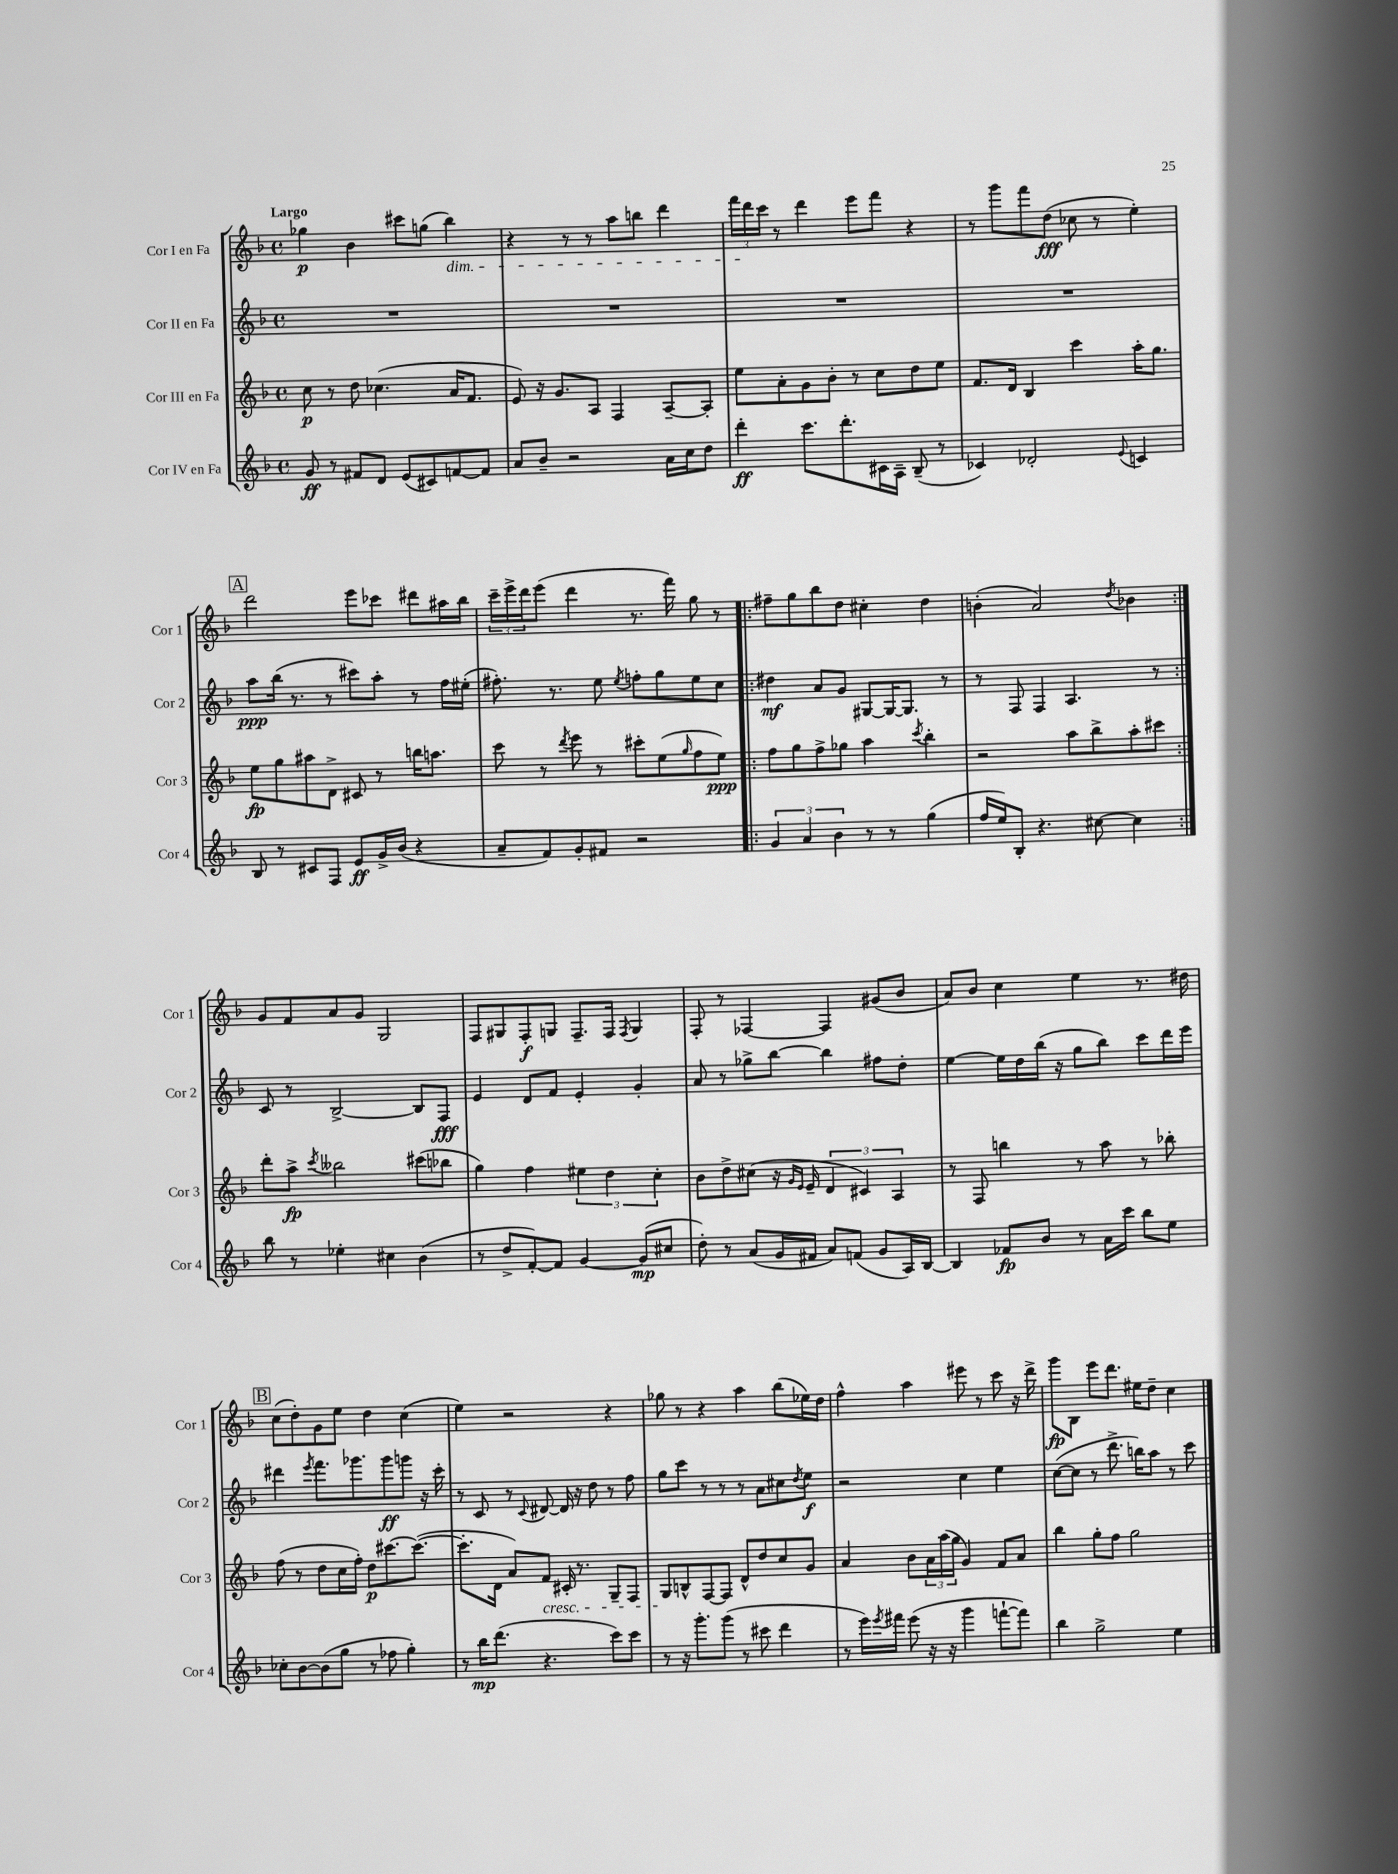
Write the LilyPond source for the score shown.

<<
\new StaffGroup <<
\new Staff = "s0" \with { instrumentName = "Cor I en Fa" shortInstrumentName = "Cor 1" } {
    \clef treble \key f \major \defaultTimeSignature \time 4/4 \tempo "Largo"
    ges''4\p bes'4 cis'''8 g''8( bes''4\dim) |
    r4 r8 r8 a''8 b''8 d'''4 |
    \tuplet 3/2 { f'''16 d'''16\! c'''16 } r8 d'''4 e'''8 f'''8 r4 |
    r8 g'''8 f'''8 d''8\fff( ces''8 r8 e''4-.) |
    \mark \markup { \box "A" } d'''2 e'''8 ces'''8 dis'''8 ais''16 bes''16 |
    \tuplet 3/2 { c'''16-- e'''16-> d'''16 } e'''8( d'''4 r8. f'''16) g''8 r8 |
    \repeat volta 2 { fis''8-- g''8 bes''8 d''8 cis''4-. d''4 |
    b'4-.( a'2) \acciaccatura { d''8 } bes'4 | }
    g'8 f'8 a'8 g'8 g2 |
    f8 gis8 f8-.\f g8 f8.-- f16 \acciaccatura { f8 } g4 |
    f8-. r8 fes4~ fes4 gis'8( bes'8 |
    a'8) bes'8 c''4 e''4 r8. dis''16 |
    \mark \markup { \box "B" } c''8( d''8-.) g'8 e''8 d''4 c''4( |
    e''4) r2 r4 |
    ges''8 r8 r4 a''4 bes''8( ees''16) d''16 |
    f''4-^ a''4 eis'''8 r8 c'''8 r16 d'''16-> |
    g'''8\fp bes8 e'''8 d'''8. eis''16 d''8-- c''4 \bar "|." |
}
\new Staff = "s1" \with { instrumentName = "Cor II en Fa" shortInstrumentName = "Cor 2" } {
    \clef treble \key f \major \defaultTimeSignature \time 4/4
    R1 |
    R1 |
    R1 |
    R1 |
    \mark \markup { \box "A" } a''8\ppp bes''16( r8. r8 cis'''8) a''8-. r8 f''16 eis''16-.( |
    fis''8.-.) r8. e''8 \acciaccatura { e''8 } f''8-. g''8 e''8 c''8 |
    \repeat volta 2 { dis''4\mf a'8 g'8 gis8~ gis16~ gis8. r8 |
    r8 f8 f4 a4. r8 | }
    c'8 r8 bes2~-> bes8 f8\fff |
    e'4 d'8 f'8 e'4-. g'4-. |
    a'8 r8 ges''8-> bes''8~ bes''4 fis''8 d''8-. |
    e''4~ e''16 d''16 bes''16( r16 g''8 bes''8) c'''8 d'''16 e'''16 |
    \mark \markup { \box "B" } dis'''4 \acciaccatura { e'''8 } f'''8. ges'''8. ges'''8\ff g'''8 r16 c'''16-. |
    r8 c'8 r8 \appoggiatura { c'8 } dis'8~ dis'16 r16 d''8 r8 f''8 |
    g''8 c'''8 r8 r8 r8 a'8 cis''8 \acciaccatura { d''8 } e''8\f |
    r2 c''4 e''4 |
    c''8~( c''8 r8 d'''8.-> b''16) a''8 r8 c'''8 \bar "|." |
}
\new Staff = "s2" \with { instrumentName = "Cor III en Fa" shortInstrumentName = "Cor 3" } {
    \clef treble \key f \major \defaultTimeSignature \time 4/4
    c''8\p r8 d''8 ces''4.( a'16 f'8. |
    e'8) r16 g'8. a8 f4 a8~-- a8-. |
    e''8 a'8-. g'8 bes'8-. r8 c''8 d''8 e''8 |
    f'8. d'16 bes4 c'''4 a''16-. g''8. |
    \mark \markup { \box "A" } e''8\fp g''8 ais''8 d'8-> cis'8 r8 b''16 a''8. |
    c'''8 r8 \acciaccatura { d'''8 } e'''8 r8 cis'''8-. e''8( \grace { g''16 } f''8 e''8\ppp) |
    \repeat volta 2 { f''8 g''8 f''8-> ges''8 a''4 \acciaccatura { c'''8 } bes''4-. |
    r2 a''8 bes''8-> a''8-. cis'''8 | }
    d'''8-. a''8->\fp \acciaccatura { c'''8 } beses''2 cis'''8( bes''8 |
    g''4) f''4 \tuplet 3/2 { eis''4 d''4 c''4-. } |
    bes'8 d''8-> cis''8( r16 \grace { g'16 e'16 } e'16-- \tuplet 3/2 { d'4 cis'4) a4 } |
    r8 f8 b''4 r8 a''8 r8 bes''8-. |
    \mark \markup { \box "B" } f''8( r8 d''8 c''16 f''16-.) d''8\p cis'''8.~ cis'''8.~( |
    cis'''8.-. d'16 a'8) f'8\cresc cis'16-. r8. g8-- f8 |
    g8\! b8-^ f8~ f8 d'8-^ d''8 c''8 g'8 |
    a'4 bes'8 \tuplet 3/2 { a'16 a''16( g''16 } g'4) f'8 a'8 |
    bes''4 g''8-. f''8 g''2 \bar "|." |
}
\new Staff = "s3" \with { instrumentName = "Cor IV en Fa" shortInstrumentName = "Cor 4" } {
    \clef treble \key f \major \defaultTimeSignature \time 4/4
    g'8\ff r8 fis'8 d'8 e'8( cis'8) f'8~ f'8 |
    a'8 bes'8-- r2 a'16 c''16 d''8 |
    d'''4-.\ff c'''8. d'''8.-. cis'16 a16-- bes8--( r8 |
    ces'4) des'2-. \appoggiatura { e'8 } c'4 |
    \mark \markup { \box "A" } bes8 r8 cis'8 f8 e'8\ff g'16-> bes'16( r4 |
    a'8-- f'8) g'8-. fis'8 r2 |
    \repeat volta 2 { \tuplet 3/2 { g'4 a'4 bes'4 } r8 r8 g''4( |
    f''16 e''16) bes8-. r4. cis''8~ cis''4 | }
    bes''8 r8 ees''4-. cis''4 bes'4( |
    r8 d''8-> f'8~-.) f'8 g'4~ g'8\mp( cis''8 |
    d''8-.) r8 a'8( g'16 fis'16 a'8) f'8( g'8 a16) bes16~ |
    bes4 fes'8\fp bes'8 r8 a'16 c'''16 bes''8 e''8 |
    \mark \markup { \box "B" } ces''8-. bes'8~ bes'8( g''8 r8 fes''8 g''4-.) |
    r8 bes''16\mp d'''8.( r4. c'''8) c'''8 |
    r8 r16 g'''8.-. g'''8( r8 cis'''8 d'''4 |
    r8 e'''16) \acciaccatura { e'''8 } fis'''16 e'''8( r16 r16 g'''4 f'''8~-! f'''8) |
    bes''4 g''2-> e''4 \bar "|." |
}
>>
>>
\layout { \context { \Score \remove "Bar_number_engraver" } }
